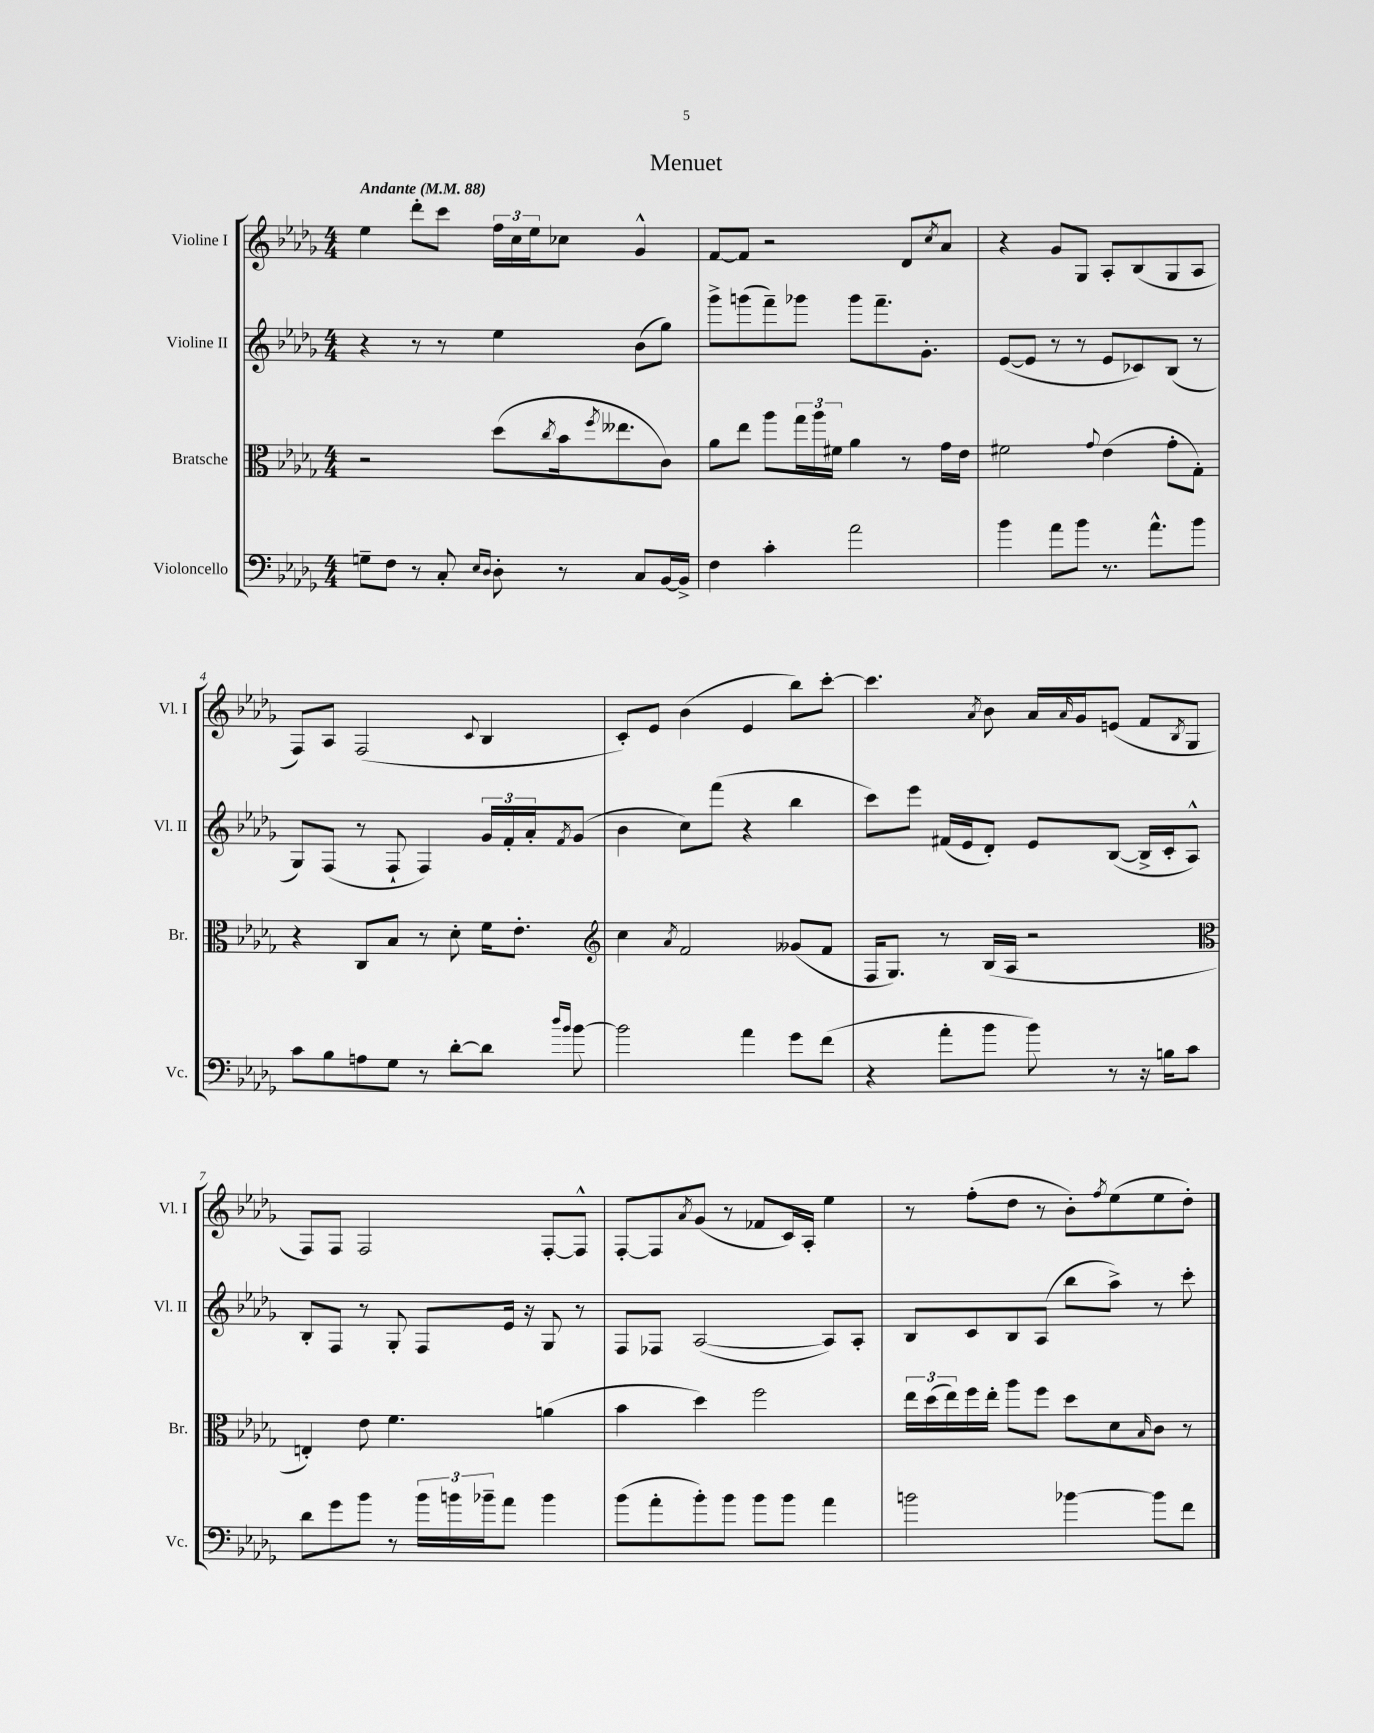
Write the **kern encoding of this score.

**kern	**kern	**kern	**kern
*part4	*part3	*part2	*part1
*staff4	*staff3	*staff2	*staff1
*I"Violoncello	*I"Bratsche	*I"Violine II	*I"Violine I
*I'Vc.	*I'Br.	*I'Vl. II	*I'Vl. I
*clefF4	*clefC3	*clefG2	*clefG2
*k[b-e-a-d-g-]	*k[b-e-a-d-g-]	*k[b-e-a-d-g-]	*k[b-e-a-d-g-]
*M4/4	*M4/4	*M4/4	*M4/4
*MM88	*MM88	*MM88	*MM88
=1	=1	=1	=1
!	!	!	!LO:TX:a:B:t=Andante
8Gn~\L	2r	4r	4ee-\
8F\J	.	.	.
8r	.	8r	8ddd-'\L
8C'/	.	8r	8ccc\J
16qqE-/LL	.	.	.
16qqD-/JJ	.	.	.
8D-'\	(8dd-\L	4ee-\	24ff\LL
.	.	.	24cc\
.	.	.	24ee-\J
.	8qcc/	.	.
8r	16b-\k	.	8cc-X\J
.	8qff/	.	.
.	8.ee--X\	.	.
8C/L	.	(8b-\L	4g-^^/
[16BB-/L	8c\J)	8gg-\J)	.
16BB-^/JJ]	.	.	.
=2	=2	=2	=2
4F\	8a-\L	8ggg-^\L	[8f/L
.	8ee-\J	(8gggn\	8f/J]
4c'\	8aa-\L	8fff~\)	2r
.	24gg-\L	8ggg-X\J	.
.	24aa-\	.	.
.	24f#X\JJ	.	.
2a-\	4a-\	8ggg-\L	.
.	.	8.fff~\	.
.	8r	.	8d-/L
.	.	8.g-'\J	.
.	.	.	8qcc/
.	16g-\LL	.	8a-/J
.	16e-\JJ	.	.
=3	=3	=3	=3
4b-\	2f#X\	([8e-/L	4r
.	.	8e-/J]	.
8a-\L	.	8r	8g-/L
8b-\J	.	8r	8G-/J
.	8qqg-/	.	.
8.r	(4e-\	8e-/L	8A-'/L
.	.	8c-X/)	(8B-/
8.a-^^\L	.	.	.
.	8g-'\L	(8B-/J	8G-/
8b-\J	8G-'\J)	8r	8A-/J
!!LO:LB:g=z
=4	=4	=4	=4
8c\L	4r	8G-/L)	8F/L)
8B-\	.	(8F/J	8A-/J
8An\	8C/L	8r	(2F/
8G-\J	8B-/J	8F`/	.
8r	8r	4F/)	.
[8d-'\L	8d-'\	.	.
.	.	.	8qqc/
8d-\J]	16f\KL	24g-/LL	4B-/
.	.	24f'/	.
.	8.e-'\J	.	.
.	.	24a-'/J	.
16qqdd-/LL	.	.	.
16qqb-/JJ	.	8qf/	.
[8b-\	.	(8g-/J	.
=5	=5	=5	=5
*	*clefG2	*	*
2b-\]	4cc\	4b-\	8c'/L)
.	.	.	8e-/J
.	8qa-/	.	.
.	2f/	8cc\L)	(4b-\
.	.	(8fff\J	.
4a-\	.	4r	4e-/
8g-\L	(8g--X/L	4bb-\	8bb-\L)
(8f\J	8f/J	.	[8ccc'\J
=6	=6	=6	=6
4r	16F/KL	8ccc\L)	4.ccc\]
.	8.G-/J)	.	.
.	.	8eee-\J	.
8a-'\L	8r	(16f#X/LL	.
.	.	16e-/J	.
.	.	.	8qa-/
8b-\J	(16B-/LL	8d-'/J)	8b-\
.	16A-/JJ	.	.
8b-\)	2r	8e-/L	16a-/LL
.	.	.	16qqa-/
.	.	.	16g-/J
8r	.	([8B-/J	(8en/J
16r	.	16B-^/LL]	8f/L
16Bn\KL	.	16c'/J	.
.	.	.	8qB-/
8c\J	.	8A-^^/J)	8G-/J
!!LO:LB:g=z
=7	=7	=7	=7
*	*clefC3	*	*
8d-\L	4En'/)	8B-'/L	8F/L)
8g-\	.	8F/J	8F/J
8b-\J	8e-\	8r	2F/
8r	4.f\	8G-'/	.
24b-\LL	.	8F/L	.
24bn\	.	.	.
24b-X~\J	.	.	.
8a-\J	.	16e-/Jk	.
.	.	16r	.
4b-\	(4an\	8G-/	[8F'/L
.	.	8r	8F^^/J]
=8	=8	=8	=8
(8b-\L	4b-\	8F/L	[8F'/L
8a-'\	.	8F-X/J	8F/]
.	.	.	8qa-/
8b-'\)	4dd-\)	([2A-/	(8g-/J
8b-\J	.	.	8r
8b-\L	2ff\	.	8f-X/L
8b-\J	.	.	16c/L)
.	.	.	16A-'/JJ
4a-\	.	8A-/L])	4ee-\
.	.	8A-'/J	.
=9	=9	=9	=9
2bn\	24ee-\LL	8B-/L	8r
.	(24dd-\	.	.
.	24ee-\)	.	.
.	16ff\	8c/	(8ff'\L
.	16ee-'\JJ	.	.
.	8aa-\L	8B-/	8dd-\J
.	8ff\J	(8A-/J	8r
[4b-X\	8dd-\L	8bb-\L	8b-'\L)
.	.	.	8qff/
.	8d-\	8aa-^\J)	(8ee-\
.	16qqB-/	.	.
8b-\L]	8c\J	8r	8ee-\
8f\J	8r	8ccc'\	8dd-'\J)
==	==	==	==
*-	*-	*-	*-
